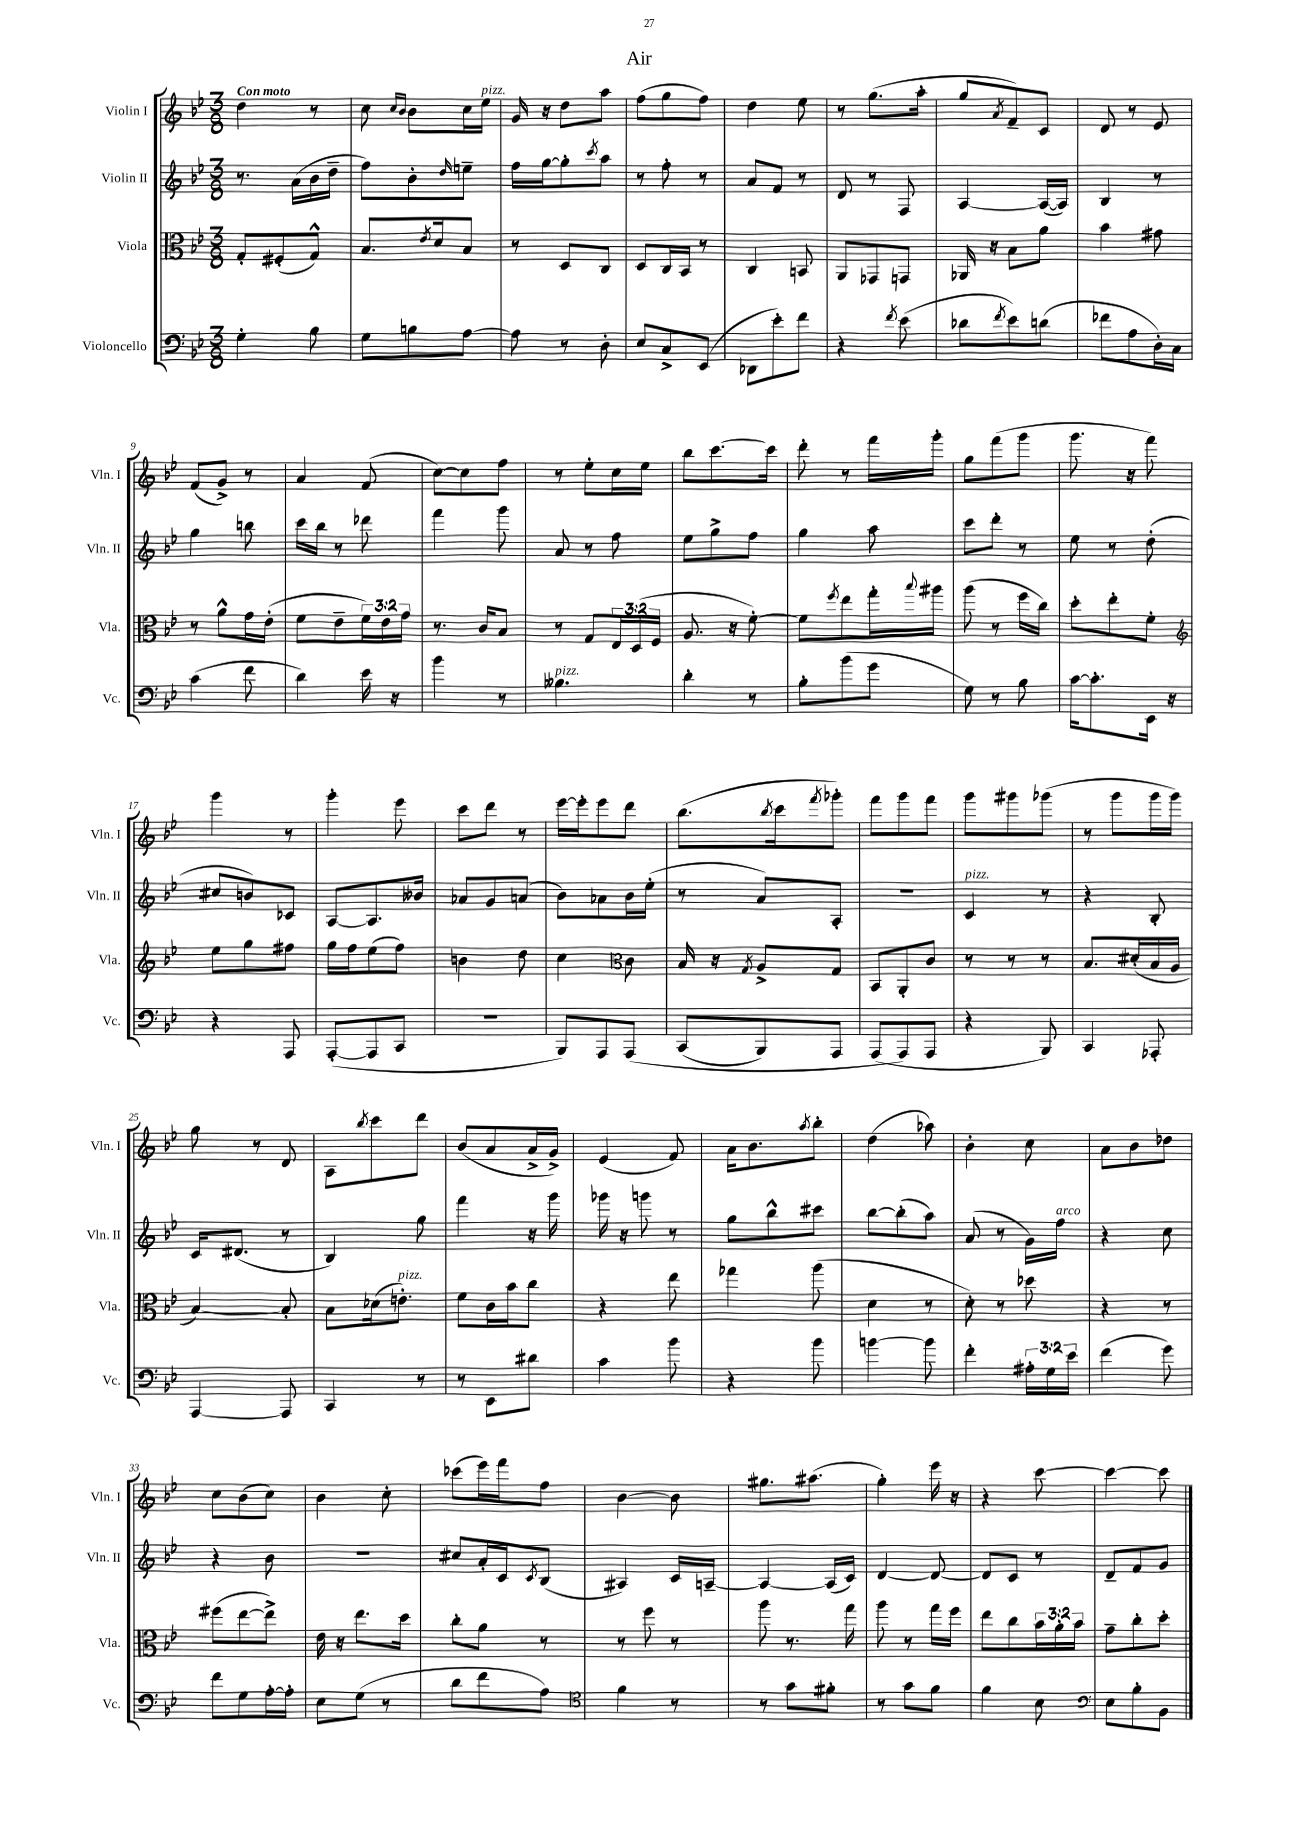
\header { title = "Air" }
<<
\new StaffGroup <<
\new Staff = "s0" \with { instrumentName = "Violin I" shortInstrumentName = "Vln. I" } {
    \clef treble \key bes \major \numericTimeSignature \time 3/8 \tempo "Con moto"
    d''4 r8 |
    c''8 \grace { c''16 bes'16 } bes'8 c''16 ees''16^\markup { \italic "pizz." } |
    g'16 r16 d''8 a''8 |
    f''8( g''8 f''8) |
    d''4 ees''8 |
    r8 g''8.( a''16-. |
    g''8 \acciaccatura { a'8 } f'8--) c'8 |
    d'8 r8 ees'8 |
    f'8( g'8->) r8 |
    a'4 f'8( |
    c''8~) c''8 f''8 |
    r8 ees''8-. c''16 ees''16 |
    bes''8 c'''8.~ c'''16 |
    d'''8-. r8 f'''16 g'''16-. |
    g''8 f'''8( g'''8 |
    g'''8. r16 f'''8) |
    g'''4 r8 |
    g'''4-. ees'''8 |
    c'''8 d'''8 r8 |
    ees'''16~ ees'''16-. ees'''8 d'''8 |
    bes''8.( \acciaccatura { bes''8 } c'''16 \acciaccatura { f'''8 } ges'''8-.) |
    f'''8 g'''8 f'''8 |
    g'''8 gis'''8 ges'''8( |
    r8 g'''8 g'''16 g'''16) |
    g''8 r8 d'8 |
    a8 \acciaccatura { bes''8 } c'''8 d'''8 |
    bes'8( a'8 a'16-> g'16->) |
    ees'4( f'8) |
    a'16 bes'8. \acciaccatura { a''8 } bes''8-. |
    d''4( aes''8) |
    bes'4-. c''8 |
    a'8 bes'8 des''8 |
    c''8 bes'8( c''8) |
    bes'4 c''8-. |
    ces'''8( ees'''16) f'''16 f''8 |
    bes'4~ bes'8 |
    gis''8. ais''8.( |
    g''4-.) ees'''16 r16 |
    r4 c'''8~ |
    c'''4~ c'''8 \bar "|." |
}
\new Staff = "s1" \with { instrumentName = "Violin II" shortInstrumentName = "Vln. II" } {
    \clef treble \key bes \major \numericTimeSignature \time 3/8
    r8. a'16( bes'16 d''16-- |
    f''8) bes'8-. \grace { d''16 } e''8-- |
    f''16 g''16~ g''8-. \acciaccatura { c'''8 } a''8 |
    r8 f''8-. r8 |
    a'8 f'8 r8 |
    d'8 r8 f8 |
    a4~ a16~( a16) |
    bes4 r8 |
    g''4 b''8 |
    c'''16 bes''16 r8 des'''8 |
    f'''4 g'''8 |
    a'8 r8 f''8 |
    ees''8 g''8-> f''8 |
    g''4 a''8 |
    c'''8 d'''8-. r8 |
    ees''8 r8 d''8-.( |
    cis''8 b'8) ces'8 |
    a8~ a8. beses'16 |
    aes'8 g'8 a'8( |
    bes'8) aes'8 bes'16 ees''16-.( |
    r8 a'8) a8-. |
    R4. |
    c'4^\markup { \italic "pizz." } r8 |
    r4 bes8-. |
    c'16 dis'8.( r8 |
    bes4) g''8 |
    f'''4 r16 g'''16 |
    ges'''16 r16 g'''8 r8 |
    g''8 bes''8-^ cis'''8 |
    bes''8~ bes''8-.( a''8) |
    a'8( r8 g'16) f''16^\markup { \italic "arco" } |
    r4 c''8 |
    r4 bes'8 |
    R4. |
    cis''8 a'16-. c'16 \acciaccatura { c'8 } bes8( |
    ais4) c'16 a16~-- |
    a4~ a16( c'16) |
    d'4~ d'8~ |
    d'8 c'8 r8 |
    d'8-- f'8 g'8 \bar "|." |
}
\new Staff = "s2" \with { instrumentName = "Viola" shortInstrumentName = "Vla." } {
    \clef alto \key bes \major \numericTimeSignature \time 3/8 \override Staff.TupletNumber.text = #tuplet-number::calc-fraction-text
    g8-. fis8-.( g8-^) |
    bes8. \acciaccatura { ees'8 } d'16 bes8 |
    r8 d8 c8 |
    d8 c16 bes,16 r8 |
    c4 b,8 |
    a,8 ges,8 g,8 |
    aes,16 r16 bes8 a'8 |
    bes'4 gis'8 |
    r8 a'8-^ g'16 ees'16-.( |
    f'8 ees'8-- \tuplet 3/2 { f'16) ees'16 g'16 } |
    r8. c'16 bes8 |
    r8 g8 \tuplet 3/2 { ees16 d16( f16 } |
    a8. r16 f'8~-.) |
    f'8 \acciaccatura { f''8 } ees''8 g''16-. \appoggiatura { bes''8 } ais''16 |
    a''8( r8 f''16 c''16) |
    d''8-. ees''8-. f'8-. |
    \clef treble ees''8 g''8 fis''8 |
    g''16 f''16 ees''8( f''8) |
    b'4 d''8 |
    c''4 \clef alto c'8 |
    bes16 r16 \acciaccatura { g8 } a8-> g8 |
    bes,8 a,8-. c'8 |
    r8 r8 r8 |
    bes8. dis'16-.( bes16 a16 |
    bes4~) bes8-. |
    bes8 des'16( e'8.-.^\markup { \italic "pizz." }) |
    f'8 c'16 bes'16 c''8 |
    r4 ees''8 |
    ges''4 a''8( |
    d'4 r8 |
    d'8-.) r8 des''8 |
    r4 r8 |
    fis''8( ees''8~ ees''8->) |
    ees'16 r16 ees''8. d''16 |
    c''8-. a'8 r8 |
    r8 f''8 r8 |
    a''8 r8. g''16 |
    a''8 r8 g''16 f''16 |
    ees''8 c''8 \tuplet 3/2 { bes'16 a'16-. bes'16 } |
    g'8-- c''8-. d''8-. \bar "|." |
}
\new Staff = "s3" \with { instrumentName = "Violoncello" shortInstrumentName = "Vc." } {
    \clef bass \key bes \major \numericTimeSignature \time 3/8 \override Staff.TupletNumber.text = #tuplet-number::calc-fraction-text
    g4-. bes8 |
    g8 b8 a8~ |
    a8 r8 d8-. |
    ees8 c8-> ees,8( |
    des,8 ees'8-.) f'8 |
    r4 \acciaccatura { f'8 } ees'8( |
    des'8 \acciaccatura { f'8 } ees'8) d'8( |
    fes'8 a8 d16-.) c16 |
    c'4( f'8 |
    d'4) ees'16 r16 |
    bes'4 r8 |
    beses4.^\markup { \italic "pizz." } |
    d'4-. r8 |
    bes8-. bes'8( g'8 |
    g8) r8 bes8 |
    c'16~ c'8.-. ees,16 r16 |
    r4 a,,8 |
    a,,8~-.( a,,8 c,8 |
    R4. |
    bes,,8) a,,8 a,,8\( |
    c,8( bes,,8) a,,8 |
    a,,8( a,,8\) a,,8 |
    r4 bes,,8) |
    c,4 aes,,8-. |
    a,,4~ a,,8 |
    c,4 r8 |
    r8 ees,8 dis'8 |
    c'4 bes'8 |
    r4 bes'8 |
    b'4~ b'8 |
    f'4-. \tuplet 3/2 { ais16-. g16 ees'16 } |
    f'4( g'8) |
    f'8 g8 a16~-. a16-. |
    ees8 g8( r8 |
    d'8 f'8 a8) |
    \clef tenor f'4 r8 |
    r8 g'8 fis'8-. |
    r8 g'8 f'8 |
    f'4 bes8 |
    \clef bass ees8 bes8-. bes,8 \bar "|." |
}
>>
>>
